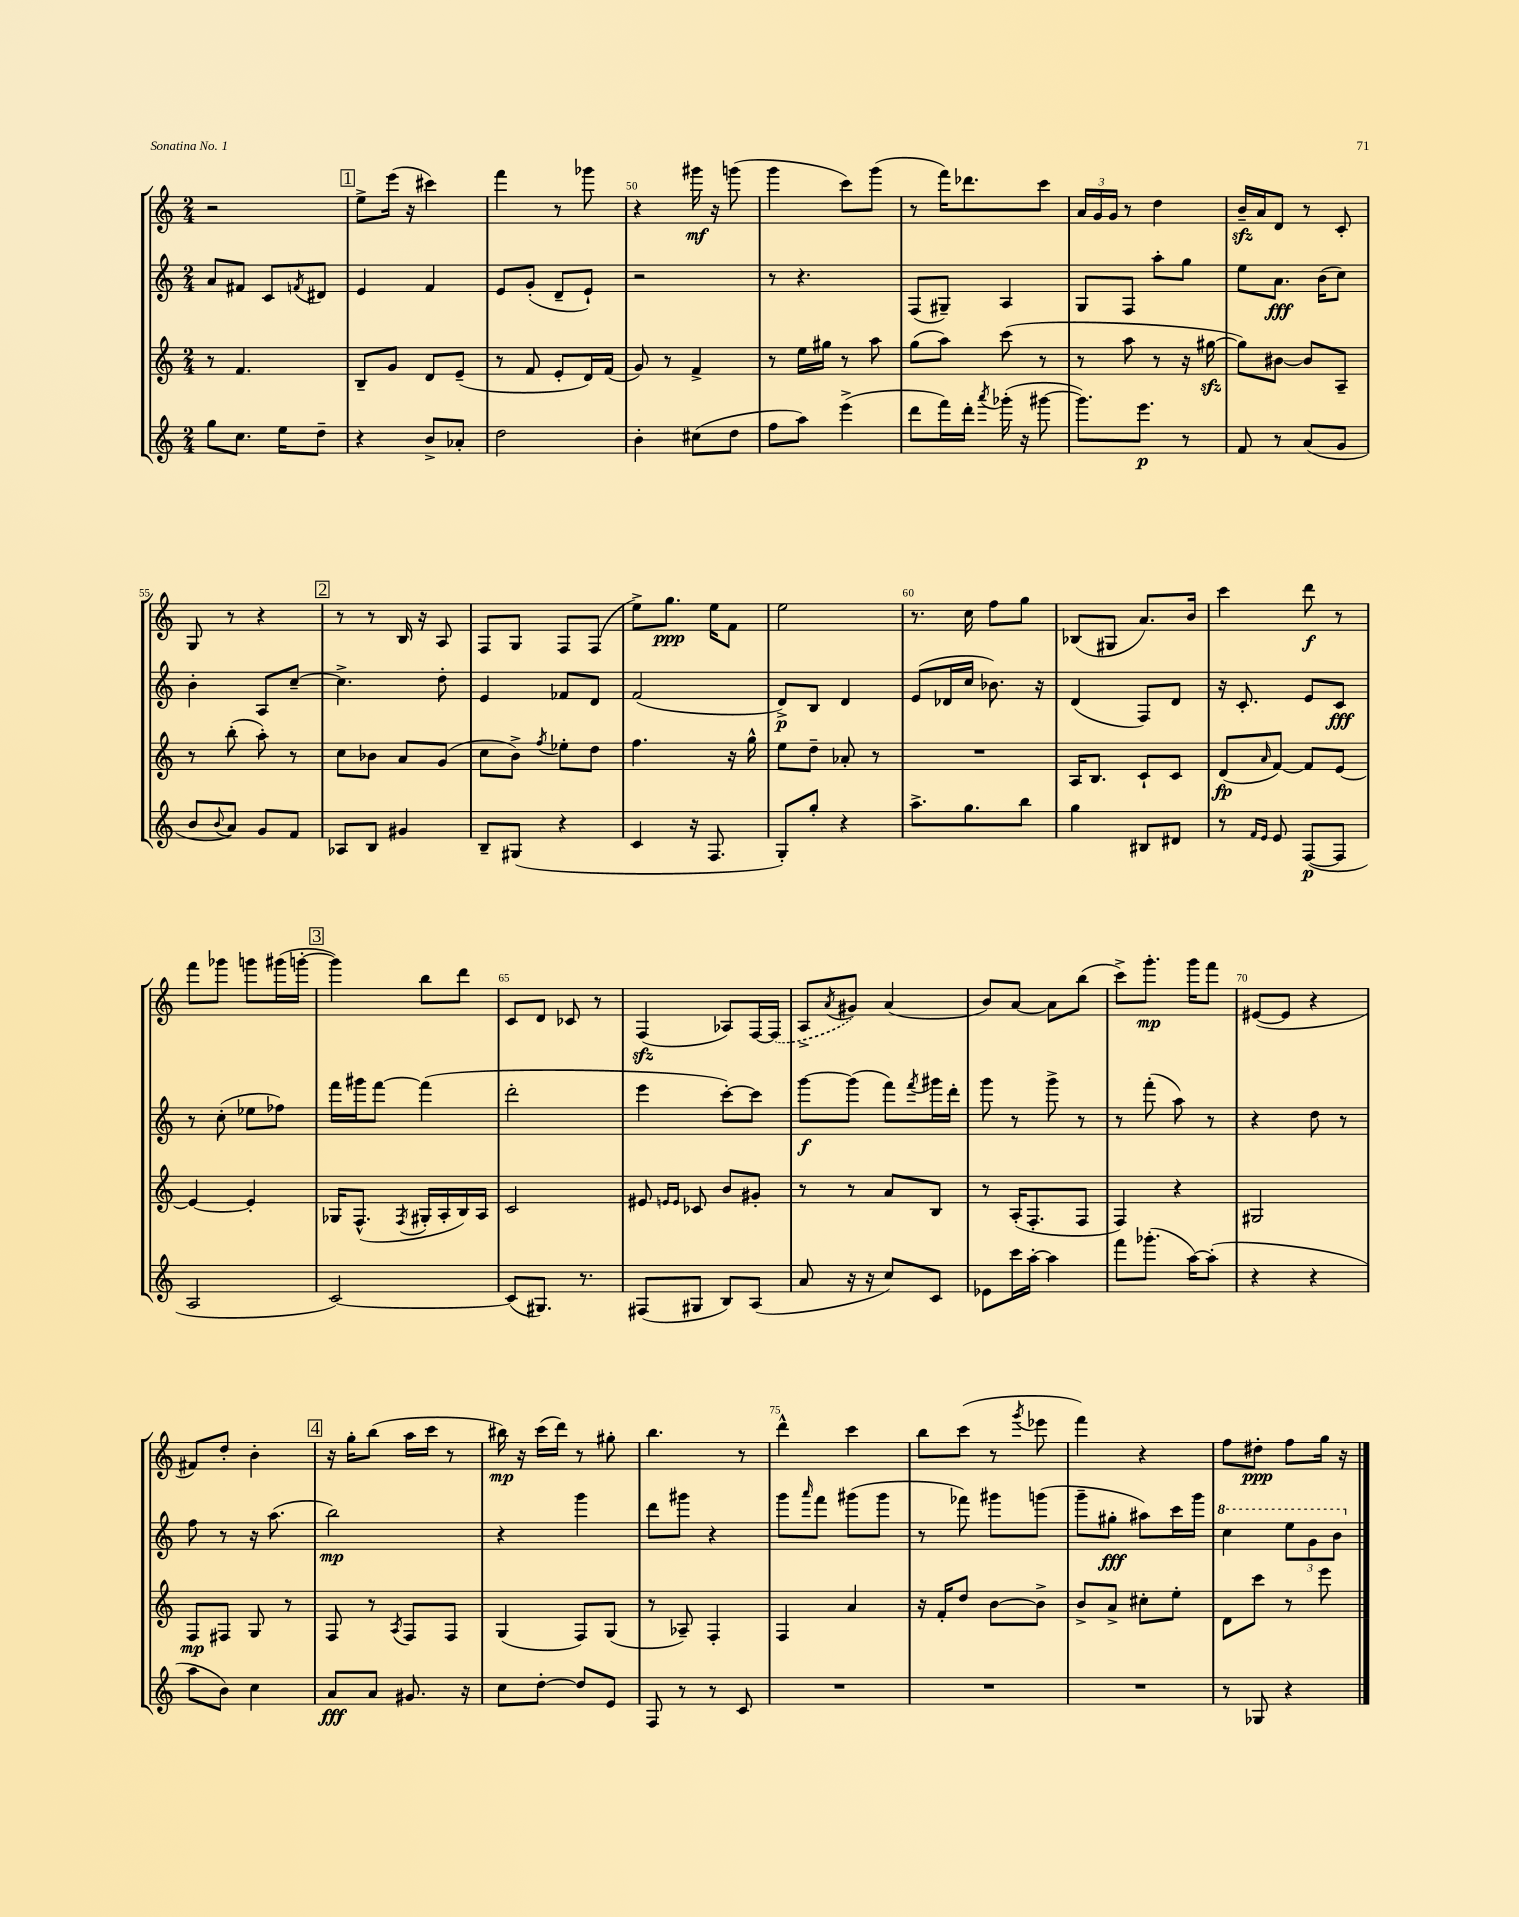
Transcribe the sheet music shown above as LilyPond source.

<<
\new StaffGroup <<
\new Staff = "s0" {
    \clef treble \key c \major \numericTimeSignature \time 2/4
    r2 |
    \mark \markup { \box "1" } e''8-> e'''16( r16 cis'''4) |
    f'''4 r8 ges'''8 |
    r4 gis'''16\mf r16 g'''8( |
    g'''4 c'''8) g'''8( |
    r8 f'''16) des'''8. c'''8 |
    \tuplet 3/2 { a'16 g'16 g'16 } r8 d''4 |
    b'16--\sfz a'16 d'8 r8 c'8-. |
    g8 r8 r4 |
    \mark \markup { \box "2" } r8 r8 b16 r16 a8 |
    f8 g8 f8 f8( |
    e''8->) g''8.\ppp e''16 f'8 |
    e''2 |
    r8. c''16 f''8 g''8 |
    bes8( gis8 a'8.) b'16 |
    c'''4 d'''8\f r8 |
    f'''8 ges'''8 g'''8 gis'''16( g'''16~-. |
    \mark \markup { \box "3" } g'''4) b''8 d'''8 |
    c'8 d'8 ces'8 r8 |
    f4\sfz( aes8) f16~ \once \slurDashed f16( |
    a8-> \acciaccatura { a'8 } gis'8) a'4( |
    b'8) a'8~ a'8 b''8( |
    c'''8->) g'''8.-.\mp g'''16 f'''8 |
    eis'8~( eis'8 r4 |
    fis'8) d''8-. b'4-. |
    \mark \markup { \box "4" } r16 g''16-. b''8( a''16 c'''16 r8 |
    bis''16\mp) r16 c'''16( d'''16) r8 gis''8-. |
    b''4. r8 |
    d'''4-^ c'''4 |
    b''8 c'''8( r8 \acciaccatura { g'''8 } ees'''8 |
    f'''4) r4 |
    f''8 dis''8-.\ppp f''8 g''16 r16 \bar "|." |
}
\new Staff = "s1" {
    \clef treble \key c \major \numericTimeSignature \time 2/4
    a'8 fis'8 c'8 \acciaccatura { f'8 } dis'8 |
    \mark \markup { \box "1" } e'4 f'4 |
    e'8 g'8-.( d'8-- e'8-!) |
    r2 |
    r8 r4. |
    f8( gis8--) a4 |
    g8 f8 a''8-. g''8 |
    e''8 a'8.\fff b'16( c''8) |
    b'4-. a8 c''8~-- |
    \mark \markup { \box "2" } c''4.-> d''8-. |
    e'4 fes'8 d'8 |
    f'2( |
    d'8->\p) b8 d'4 |
    e'8( des'16 c''16 bes'8.) r16 |
    d'4( f8) d'8 |
    r16 c'8.-. e'8 c'8\fff |
    r8 c''8-.( ees''8 fes''8) |
    \mark \markup { \box "3" } f'''16 gis'''16 f'''8~ f'''4( |
    d'''2-. |
    e'''4 c'''8~-.) c'''8 |
    g'''8~\f g'''8( f'''8) \acciaccatura { f'''8 } gis'''16 d'''16-. |
    g'''8 r8 g'''8-> r8 |
    r8 f'''8-.( a''8) r8 |
    r4 d''8 r8 |
    f''8 r8 r16 a''8.( |
    \mark \markup { \box "4" } b''2\mp) |
    r4 g'''4 |
    d'''8 gis'''8 r4 |
    g'''8 \grace { a'''16 } f'''8 gis'''8( gis'''8 |
    r8 fes'''8) gis'''8 g'''8( |
    g'''8-- gis''8-.\fff ais''8) c'''16 g'''16 |
    \ottava #1 c'''4 \tuplet 3/2 { e'''8 g''8 b''8 \ottava #0 } \bar "|." |
}
\new Staff = "s2" {
    \clef treble \key c \major \numericTimeSignature \time 2/4
    r8 f'4. |
    \mark \markup { \box "1" } b8-- g'8 d'8 e'8--( |
    r8 f'8 e'8-. d'16) f'16( |
    g'8) r8 f'4-> |
    r8 e''16 gis''16 r8 a''8 |
    g''8( a''8) c'''8( r8 |
    r8 a''8 r8 r16 gis''16~\sfz |
    gis''8) bis'8~ bis'8 a8-- |
    r8 b''8-.( a''8-.) r8 |
    \mark \markup { \box "2" } c''8 bes'8 a'8 g'8( |
    c''8 b'8->) \acciaccatura { f''8 } ees''8-. d''8 |
    f''4. r16 g''16-^ |
    e''8 d''8-- aes'8-. r8 |
    R2 |
    a16 b8. c'8-! c'8 |
    d'8\fp( \grace { a'16 } f'8~) f'8 e'8~ |
    e'4~ e'4-. |
    \mark \markup { \box "3" } ges16 f8.-^( \acciaccatura { f8 } gis16-. a16-. b16) a16 |
    c'2 |
    eis'8 \grace { e'16 e'16 } ces'8 b'8 gis'8-. |
    r8 r8 a'8 b8 |
    r8 a16-.( f8.-. f8 |
    f4) r4 |
    gis2 |
    f8\mp fis8 g8 r8 |
    \mark \markup { \box "4" } f8 r8 \acciaccatura { a8 } f8 f8 |
    g4( f8) g8( |
    r8 aes8--) f4-. |
    f4 a'4 |
    r16 f'16-. d''8 b'8~ b'8-> |
    b'8-> a'8-> cis''8-. e''8-. |
    d'8 c'''8 r8 e'''8 \bar "|." |
}
\new Staff = "s3" {
    \clef treble \key c \major \numericTimeSignature \time 2/4
    g''8 c''8. e''16 d''8-- |
    \mark \markup { \box "1" } r4 b'8-> aes'8-. |
    d''2 |
    b'4-. cis''8( d''8 |
    f''8 a''8) e'''4->( |
    d'''8 f'''16) d'''16-. \acciaccatura { a'''8 } ges'''16-.( r16 gis'''8~ |
    gis'''8.) e'''8.\p r8 |
    f'8 r8 a'8( g'8 |
    b'8 \appoggiatura { b'8 } a'8) g'8 f'8 |
    \mark \markup { \box "2" } aes8 b8 gis'4 |
    b8-- gis8( r4 |
    c'4 r16 f8. |
    g8-.) g''8-. r4 |
    a''8.-> g''8. b''8 |
    g''4 bis8 dis'8 |
    r8 \grace { f'16 e'16 } e'8 f8~\p( f8 |
    a2 |
    \mark \markup { \box "3" } c'2~) |
    c'8( gis8.) r8. |
    fis8( gis8 b8) a8( |
    a'8 r16 r16 c''8) c'8 |
    ees'8 c'''16 a''16~-. a''4 |
    f'''8 ges'''8.-.( a''16~) a''8-.( |
    r4 r4 |
    a''8 b'8) c''4 |
    \mark \markup { \box "4" } a'8\fff a'8 gis'8. r16 |
    c''8 d''8~-. d''8 e'8 |
    f8 r8 r8 c'8 |
    R2 |
    R2 |
    R2 |
    r8 ges8 r4 \bar "|." |
}
>>
>>
\layout { \context { \Score currentBarNumber = #47 \override BarNumber.break-visibility = ##(#f #t #t) barNumberVisibility = #(every-nth-bar-number-visible 5) } }
